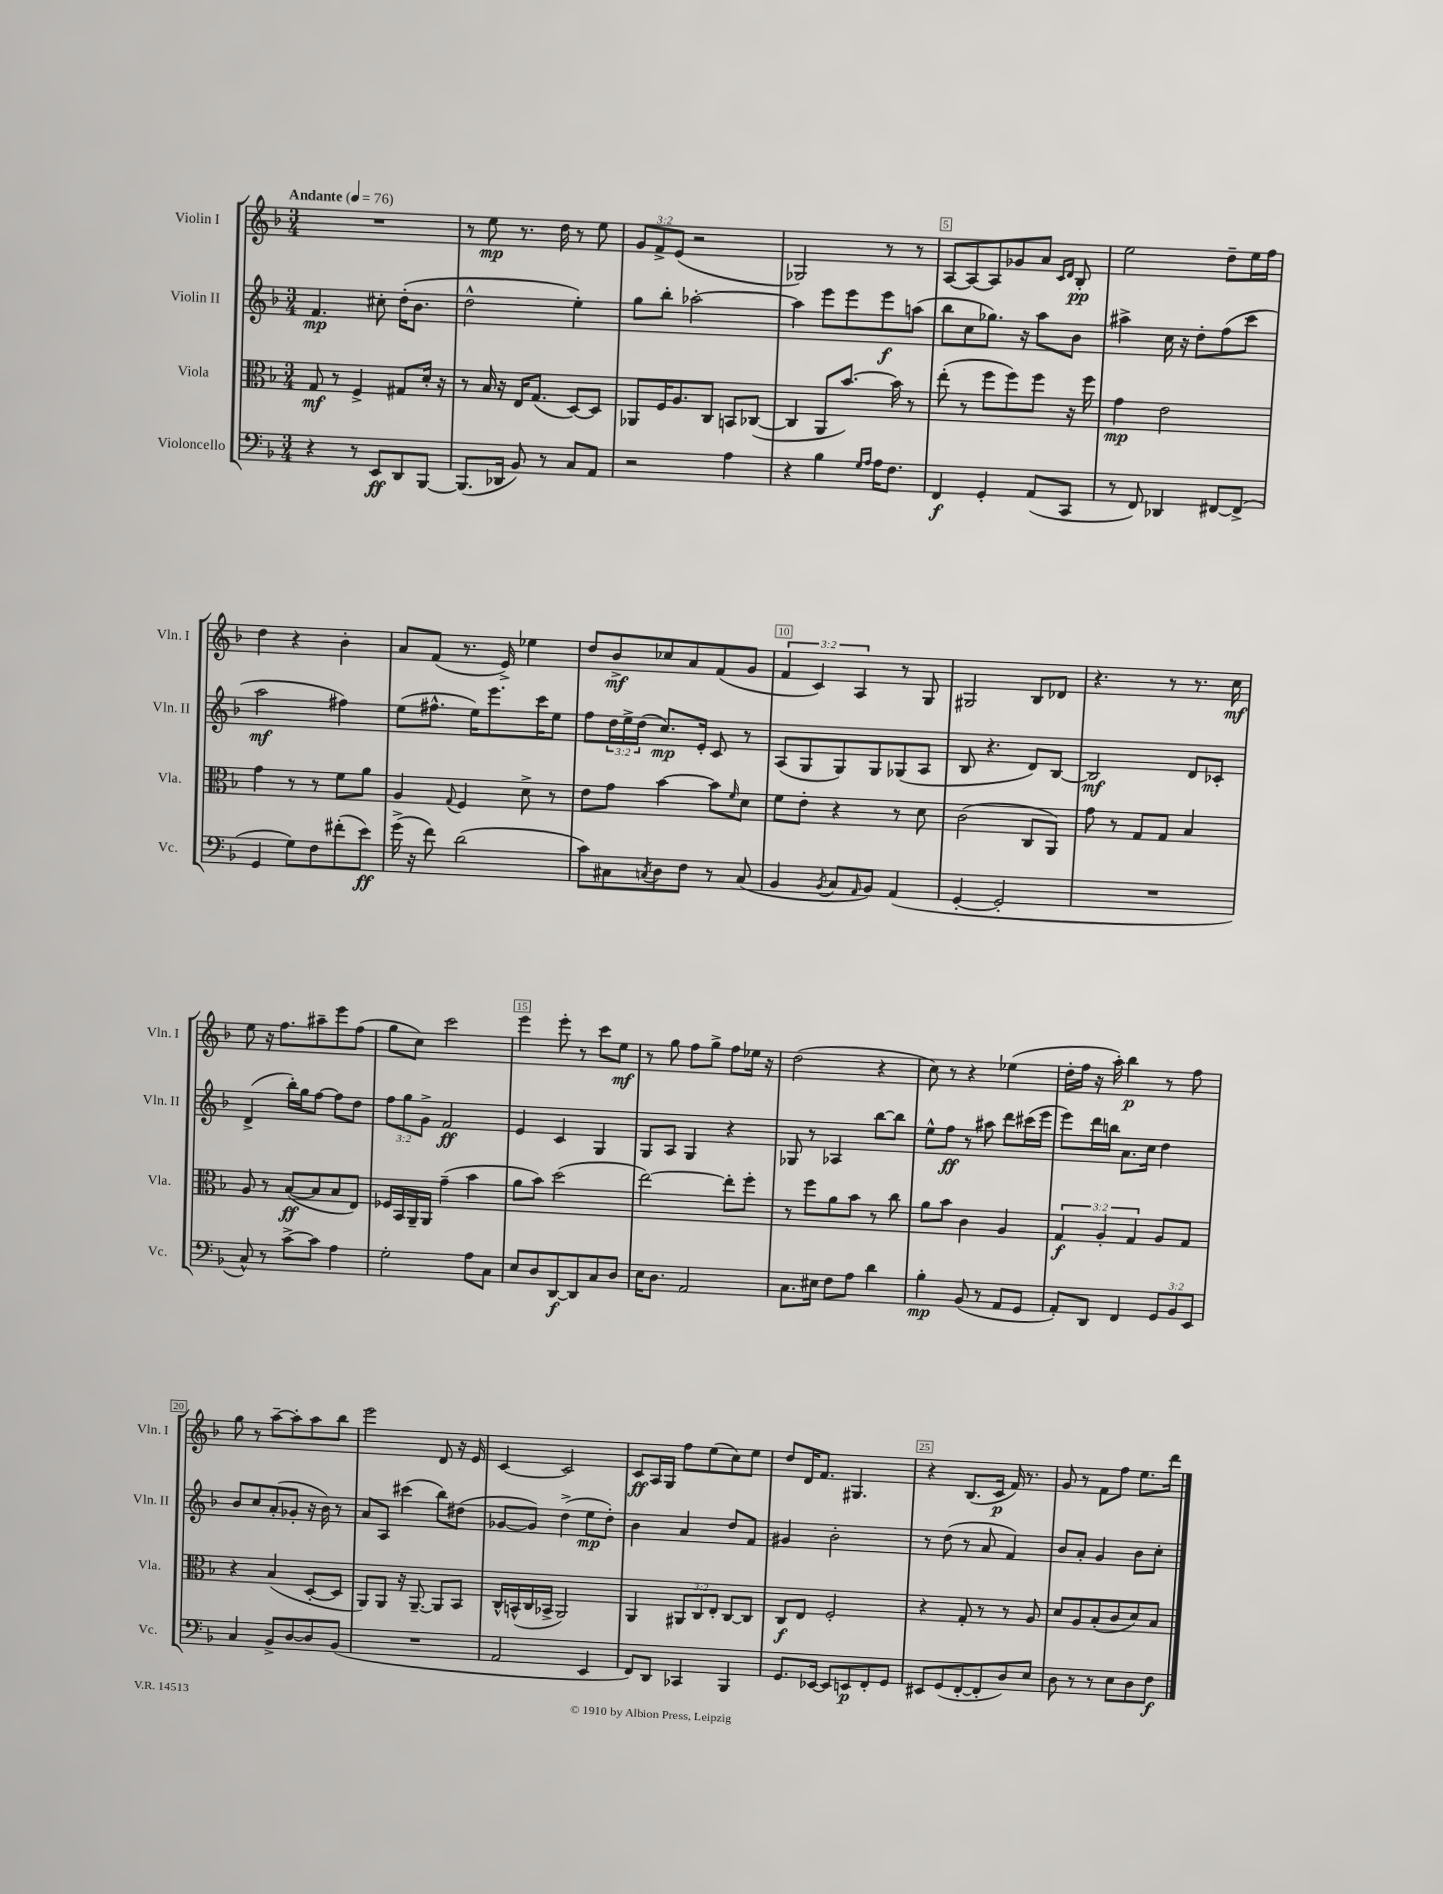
<<
\new StaffGroup <<
\new Staff = "s0" \with { instrumentName = "Violin I" shortInstrumentName = "Vln. I" } {
    \clef treble \key f \major \numericTimeSignature \time 3/4 \override Staff.TupletNumber.text = #tuplet-number::calc-fraction-text \tempo "Andante" 4 = 76
    R2. |
    r8 e''8\mp r8. d''16 r8 e''8 |
    \tuplet 3/2 { g'8 f'8-> e'8( } r2 |
    ges2) r8 r8 |
    a8~ a8~ a8 ges'8 a'8 \grace { c'16 d'16 } bes8-.\pp |
    e''2 d''8-- e''16 f''16 |
    d''4 r4 bes'4-. |
    a'8 f'8( r8. e'16->) ees''4 |
    d''8 bes'8->\mf ces''8 a'8 f'8( g'8 |
    \tuplet 3/2 { f'4 c'4) a4 } r8 g8 |
    gis2 bes8 des'8 |
    r4. r8 r8. c''16\mf |
    e''8 r16 f''8. ais''8-- e'''8 f''8( |
    g''8 c''8) c'''2 |
    e'''4 e'''8-. r8 c'''8 e''8\mf |
    r8 g''8 f''8 g''8-> f''8 ees''16 r16 |
    d''2( r4 |
    c''8) r8 r4 ees''4( |
    d''16-. f''16 r16 a''16-.) bes''4\p r8 f''8 |
    g''8 r8 a''8~-- a''8-. a''8 bes''8 |
    e'''2 d'8 r16 e'16 |
    c'4~ c'2 |
    c'8\ff a16 g16 f''8 e''8( c''8) e''8 |
    d''8 d'16 f'8. gis4. |
    r4 bes8.( c'16\p f'16) r8. |
    g'8 r8 f'8 f''8 e''8. d'''16 \bar "|." |
}
\new Staff = "s1" \with { instrumentName = "Violin II" shortInstrumentName = "Vln. II" } {
    \clef treble \key f \major \numericTimeSignature \time 3/4 \override Staff.TupletNumber.text = #tuplet-number::calc-fraction-text
    f'4.\mp cis''8-. d''16-.( bes'8. |
    d''2-^ e''4-.) |
    g''8 bes''8-. aes''2~-. |
    aes''4 e'''8 e'''8 e'''8\f a''8( |
    bes''8 c''8 ges''8.) r16 a''8 bes'8 |
    ais''4-> c''16 r16 d''8-. f''8( c'''8 |
    a''2\mf fis''4) |
    e''8( fis''8.-^ e''16) e'''8. c'''16 e''8 |
    f''8 \tuplet 3/2 { d''16 e''16-> d''16( } c''8.\mp) e'16-. c'8 r8 |
    a8( g8 g8) g8 ges8( a8 |
    bes8 r4. d'8) bes8~ |
    bes2\mf d'8 ces'8-. |
    d'4->( bes''16-.) g''16 f''8~ f''8 d''8 |
    \tuplet 3/2 { f''8 g''8 g'8-> } f'2\ff |
    e'4 c'4 g4 |
    g8 a8 g4 r4 |
    ges8 r8 aes4 bes''8~ bes''8 |
    e''8-^ f''8\ff r8 ais''8 d'''8 cis'''16( e'''16 |
    e'''8) d'''16 b''16 a'8. c''16 d''4 |
    bes'8 c''8 a'8-.( ges'8-. r16 bes'16) r8 |
    a'8 a8 cis'''4( bes''8) dis''8( |
    ges'8~ ges'8) d''4->( e''8\mp d''8-.) |
    bes'4 a'4 d''8 f'8 |
    gis'4 bes'2-. |
    r8 d''8( r8 a'8 f'4) |
    bes'8 a'8-. g'4 bes'8 c''8-. \bar "|." |
}
\new Staff = "s2" \with { instrumentName = "Viola" shortInstrumentName = "Vla." } {
    \clef alto \key f \major \numericTimeSignature \time 3/4 \override Staff.TupletNumber.text = #tuplet-number::calc-fraction-text
    g8\mf r8 f4-> gis8 d'16-. r16 |
    r8 bes16 r16 e16 g8.( d8~) d8 |
    aes,8 f16 a8. c8 b,8 ces8~( |
    ces4 a,8 bes'8.~) bes'16 r8 |
    e''8-.( r8 f''8 f''8) f''8 r16 f''16 |
    g'4\mp e'2 |
    g'4 r8 r8 f'8 a'8 |
    a4 \appoggiatura { g8 } f4 d'8-> r8 |
    e'8 g'8 bes'4~ bes'8 \grace { f'16 } d'8 |
    f'8 e'8-. r4 r8 d'8 |
    c'2( c8 a,8) |
    g'8 r8 g8 g8 bes4 |
    a8 r8 bes8~\ff( bes8 bes8 e8) |
    fes16 bes,16 a,16-- a,16 g'4--( bes'4 |
    a'8 bes'8) d''2( |
    e''2~) e''8-. f''8-. |
    r8 f''8 a'8 bes'8 r8 c''8 |
    a'8 bes'8 c'4 a4 |
    \tuplet 3/2 { g4\f a4-. g4 } a8 g8 |
    r4 bes4( d8~-. d8 |
    a,8) a,8 r16 a,8.~-- a,8 bes,8 |
    c16-^ b,16-^( c16 bes,16-> a,2) |
    a,4 \tuplet 3/2 { ais,8 c8 e8-. } c8~ c8 |
    c8\f e8 f2-. |
    r4 g8-. r8 r8 a8 |
    d'8 a8 bes8-.( c'8 d'8) bes8 \bar "|." |
}
\new Staff = "s3" \with { instrumentName = "Violoncello" shortInstrumentName = "Vc." } {
    \clef bass \key f \major \numericTimeSignature \time 3/4 \override Staff.TupletNumber.text = #tuplet-number::calc-fraction-text
    r4 r8 e,8\ff d,8 bes,,8~ |
    bes,,8.( des,16 bes,8) r8 c8 a,8 |
    r2 a4 |
    r4 bes4 \grace { g16 a16 } a16 f8. |
    f,4\f g,4-. a,8( c,8 |
    r8 f,8) des,4 fis,8~ fis,8->( |
    g,4 g8) f8 fis'8-.( e'8\ff) |
    g'16->( r16 f'8) d'2( |
    c'8) cis8 \acciaccatura { c8 } d8 f8 r8 c8( |
    bes,4 \acciaccatura { bes,8 } c8 \grace { a,16 } bes,8) a,4( |
    g,4~-. g,2-. |
    R2. |
    c8-^) r8 c'8~-> c'8 a4 |
    g2-. a8 c8 |
    e8 d8 d,8~\f d,8 c8 d8 |
    e16 d8. a,2 |
    c8. eis16 f8 a8 d'4 |
    bes4-.\mp bes,8( r8 a,8 g,8 |
    a,8-.) d,8 f,4 \tuplet 3/2 { g,8 bes,8 e,8 } |
    c4 bes,8-> d8~ d8 bes,8( |
    R2. |
    a,2 e,4 |
    f,8) d,8 ces,4 bes,,4 |
    g,8. ees,16~ ees,8 e,8\p f,8-. g,8 |
    eis,8 g,8( f,8~-. f,8-. d8) e8 |
    d8 r8 r8 e8 d8 f8\f \bar "|." |
}
>>
>>
\layout { \context { \Score \override BarNumber.break-visibility = ##(#f #t #t) barNumberVisibility = #(every-nth-bar-number-visible 5) \override BarNumber.stencil = #(make-stencil-boxer 0.1 0.3 ly:text-interface::print) } }
